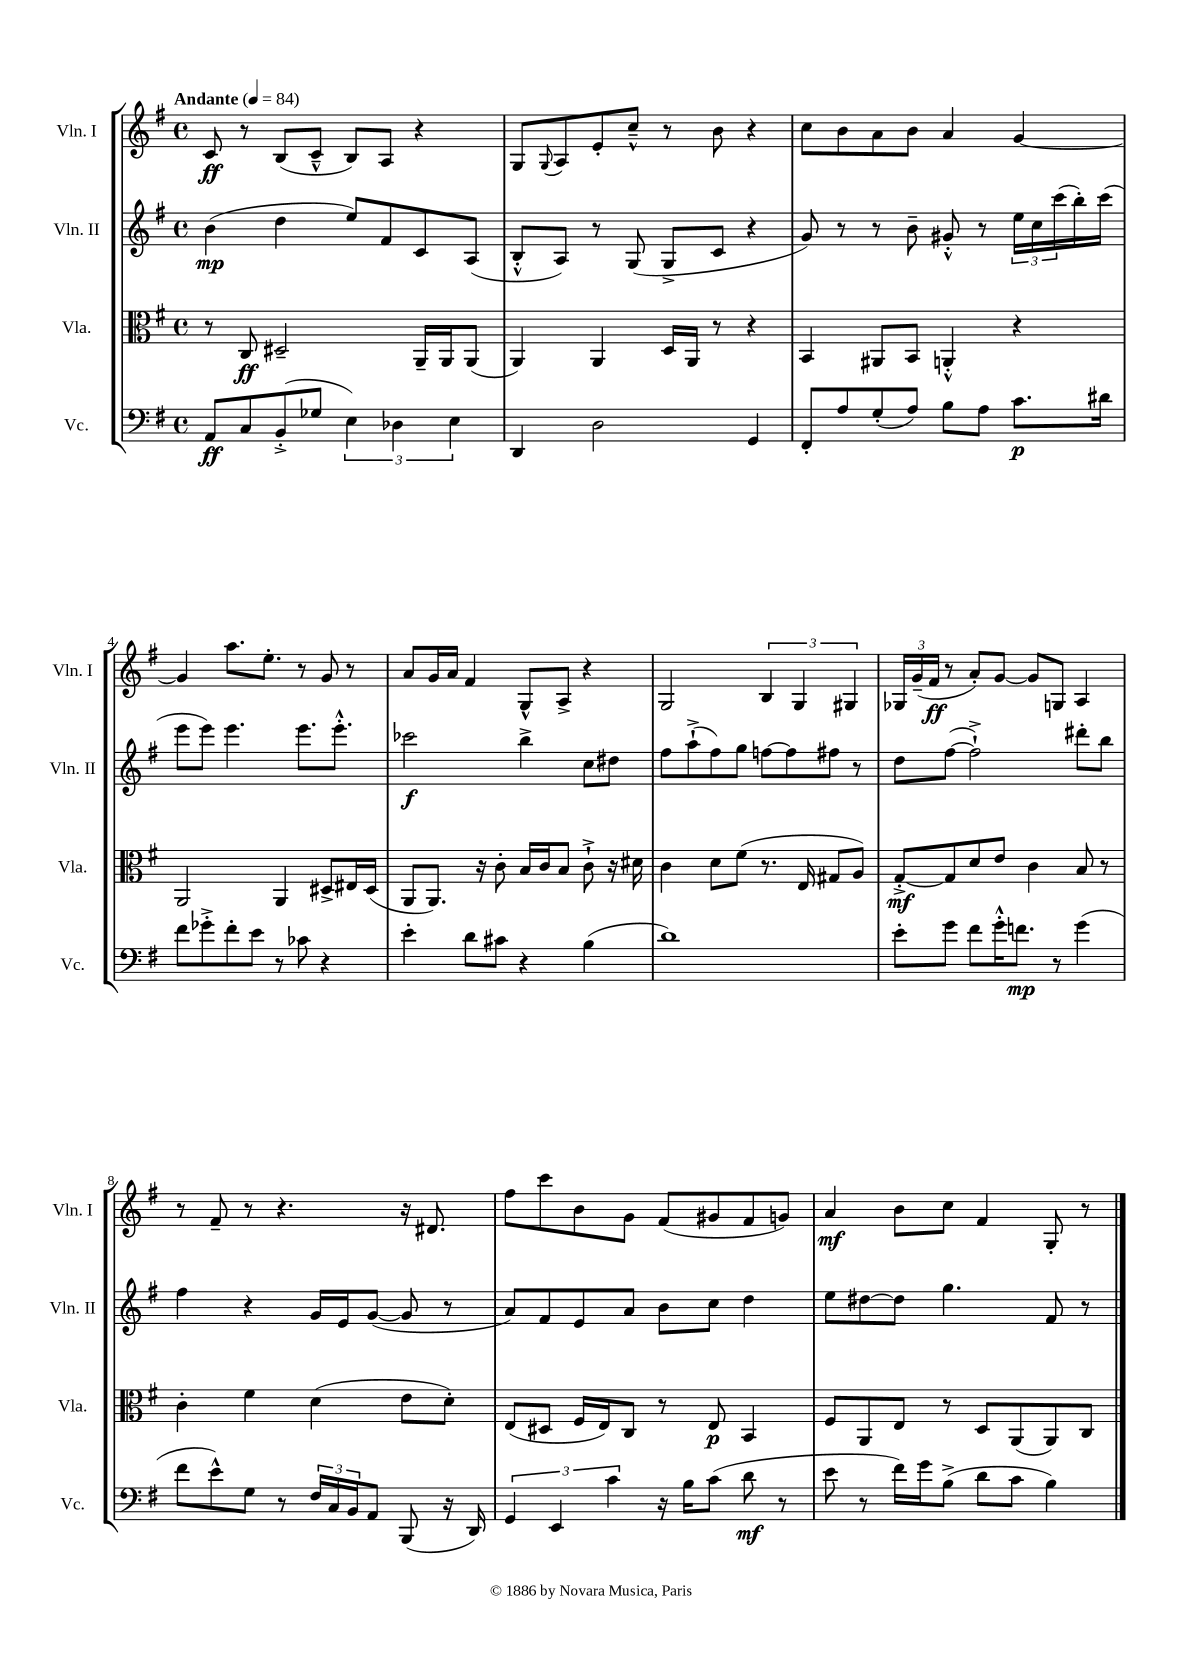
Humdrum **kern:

**kern	**kern	**kern	**kern
*staff4	*staff3	*staff2	*staff1
*clefF4	*clefC3	*clefG2	*clefG2
*k[f#]	*k[f#]	*k[f#]	*k[f#]
*M4/4	*M4/4	*M4/4	*M4/4
*met(c)	*met(c)	*met(c)	*met(c)
*MM84	*MM84	*MM84	*MM84
8AA	8r	(4b	8c
8C	8C	.	8r
(8BB'^	2D#~	4dd	(8B
8G-	.	.	8c~^^
6E)	.	8ee)	8B)
.	.	8f#	8A
6D-	.	.	.
.	16AA~	8c	4r
.	16AA	.	.
6E	.	.	.
.	(8AA	(8A	.
=	=	=	=
4DD	4AA)	8B'^^	8G
.	.	.	8qqG
.	.	8A)	8A
2D	4AA	8r	8e'
.	.	(8G	8cc~^^
.	16D	8G^	8r
.	16AA	.	.
.	8r	8c	8b
4GG	4r	4r	4r
=	=	=	=
8FF#'	4BB	8g)	8cc
8A	.	8r	8b
(8G'	8AA#	8r	8a
8A)	8BB	8b~	8b
8B	4AA'^^	8g#'^^	4a
8A	.	8r	.
8.c	4r	24ee	[4g
.	.	24cc	.
.	.	(24ccc	.
.	.	16bb')	.
16d#	.	(16ccc	.
=	=	=	=
8f#	2AA	8eee	4g]
8g-'^	.	8eee)	.
8f#'	.	4.eee	8.aa
8e	.	.	.
.	.	.	8.ee'
8r	4AA	.	.
8c-	.	8.eee	8r
4r	8D#^	.	8g
.	.	8.eee'^^	.
.	16E#	.	8r
.	(16D#	.	.
=	=	=	=
4e'	8AA	2ccc-	8a
.	8.AA)	.	16g
.	.	.	16a
8d	.	.	4f#
.	16r	.	.
8c#	8c'	.	.
4r	16B	4bb^	8G^^
.	16c	.	.
.	8B	.	8A^
(4B	8c`^	8cc	4r
.	16r	8dd#	.
.	16d#	.	.
=	=	=	=
1d)	4c	8ff#	2G
.	.	(8aa`^	.
.	8d	8ff#)	.
.	(8f#	8gg	.
.	8.r	[8ff	6B
.	.	8ff]	.
.	.	.	6G
.	16E	.	.
.	8G#	8ff#	.
.	.	.	6G#
.	8A)	8r	.
=	=	=	=
8e'	[8G'^	8dd	24G-
.	.	.	(24g~
.	.	.	24f#
8g	8G]	([8ff#	8r
8f#	8d	2ff#`^])	8a')
16g'^^	8e	.	[8g
8.f	.	.	.
.	4c	.	8g]
8r	.	.	8G
(4g	8B	8ddd#'	4A
.	8r	8bb	.
=	=	=	=
8f#	4c'	4ff#	8r
8e^^)	.	.	8f#~
8G	4f#	4r	8r
8r	.	.	4.r
24F#	(4d	16g	.
24C	.	.	.
.	.	16e	.
24BB	.	.	.
8AA	.	([8g	.
(8BBB	8e	8g]	16r
.	.	.	8.d#
16r	8d')	8r	.
16DD)	.	.	.
=	=	=	=
6GG	(8E	8a)	8ff#
.	8D#	8f#	8ccc
6EE	.	.	.
.	16F#	8e	8b
.	16E)	.	.
6c	.	.	.
.	8C	8a	8g
16r	8r	8b	(8f#
16B	.	.	.
(8c	8E	8cc	8g#
8d	4BB	4dd	8f#
8r	.	.	8g)
=	=	=	=
8e	8F#	8ee	4a
8r	8AA	[8dd#	.
16f#)	8E	8dd#]	8b
16g	.	.	.
(8B^	8r	4.gg	8cc
8d	8D	.	4f#
8c	(8AA	.	.
4B)	8AA)	8f#	8G'
.	8C	8r	8r
==	==	==	==
*-	*-	*-	*-
